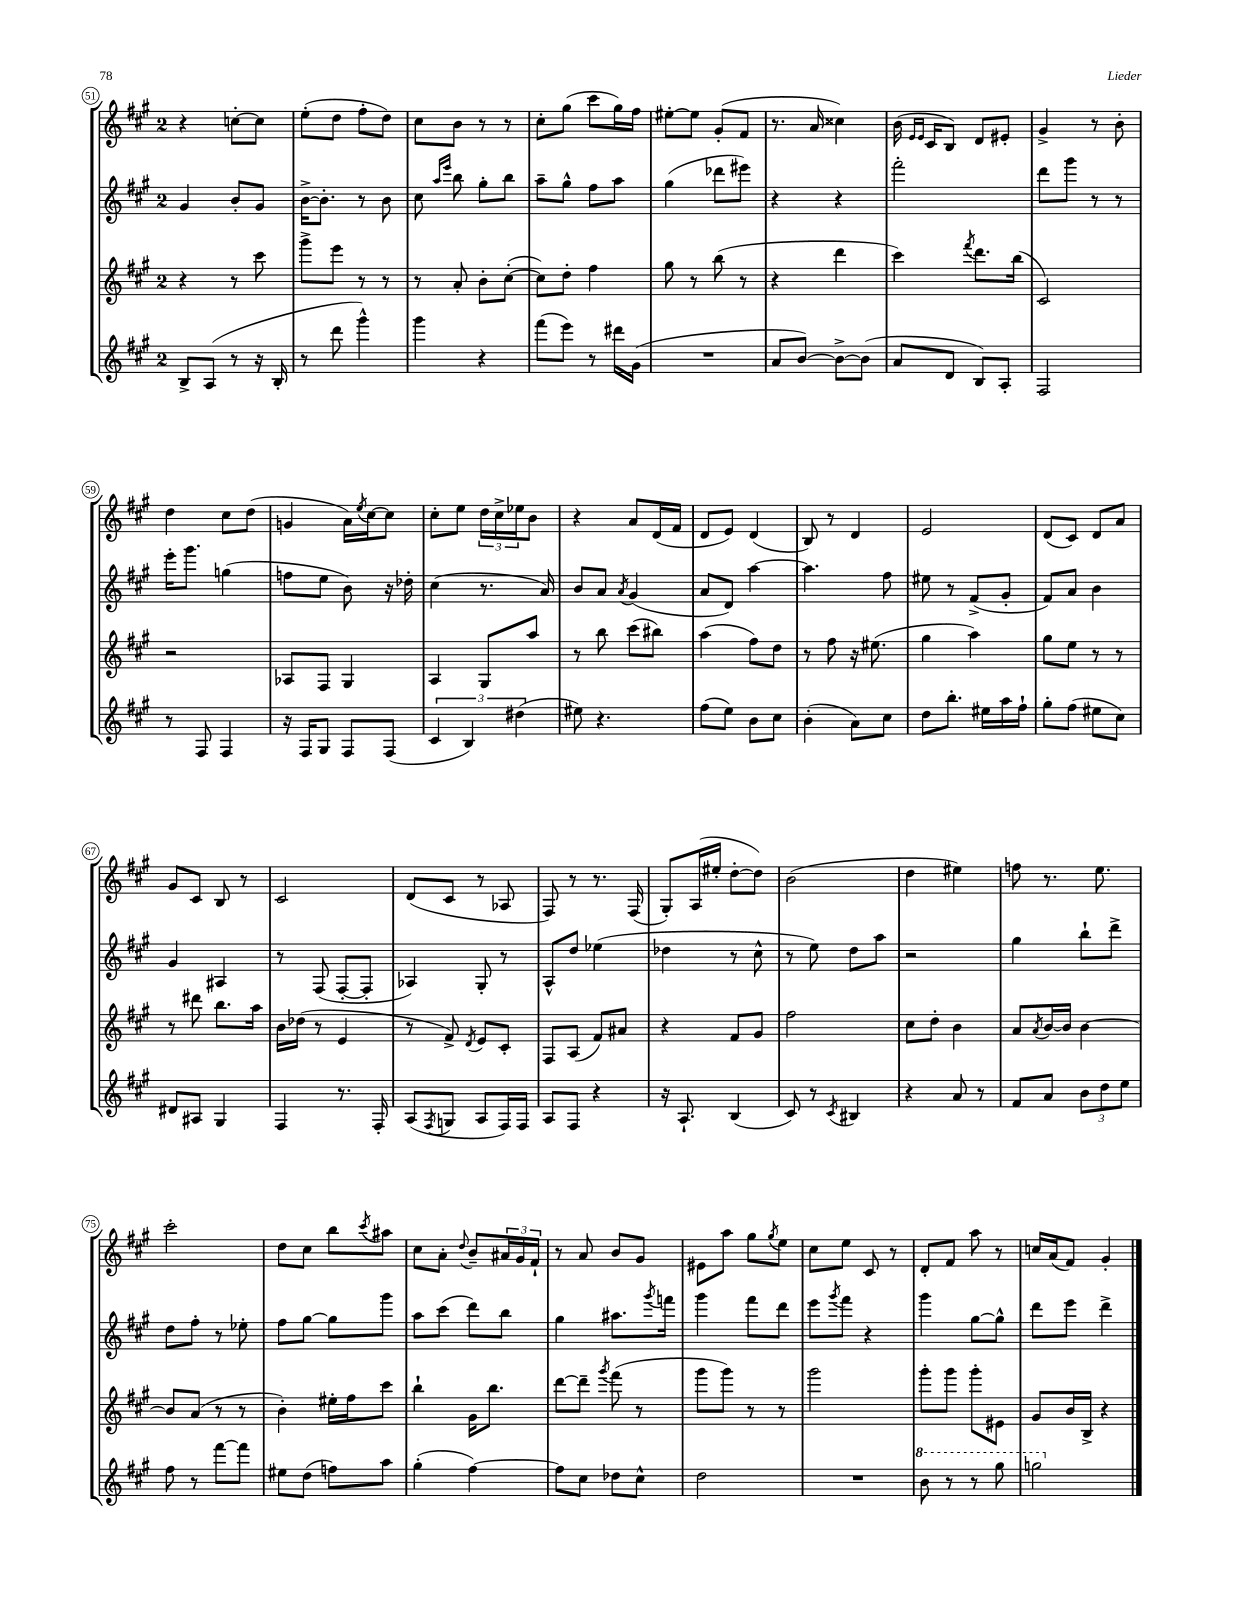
<<
\new StaffGroup <<
\new Staff = "s0" {
    \clef treble \key a \major \once \override Staff.TimeSignature.style = #'single-digit \time 2/4
    r4 c''8~-. c''8 |
    e''8-.( d''8 fis''8-. d''8) |
    cis''8 b'8 r8 r8 |
    cis''8-. gis''8( cis'''8 gis''16) fis''16 |
    eis''8~-. eis''8 gis'8-.( fis'8 |
    r8. a'16 cisis''4) |
    b'16( \grace { e'16 e'16 } cis'16 b8) d'8 eis'8-. |
    gis'4-> r8 b'8-. |
    d''4 cis''8 d''8( |
    g'4 a'16) \acciaccatura { e''8 } cis''16~ cis''8 |
    cis''8-. e''8 \tuplet 3/2 { d''16 cis''16-> ees''16 } b'8 |
    r4 a'8 d'16( fis'16 |
    d'8 e'8) d'4( |
    b8) r8 d'4 |
    e'2 |
    d'8( cis'8) d'8 a'8 |
    gis'8 cis'8 b8 r8 |
    cis'2 |
    d'8( cis'8 r8 aes8 |
    fis8) r8 r8. fis16( |
    gis8-.) a16( eis''16-. d''8~-. d''8) |
    b'2( |
    d''4 eis''4) |
    f''8 r8. e''8. |
    cis'''2-. |
    d''8 cis''8 b''8 \acciaccatura { cis'''8 } ais''8 |
    cis''8 a'8-. \appoggiatura { d''8 } b'8-- \tuplet 3/2 { ais'16 gis'16 fis'16-! } |
    r8 a'8 b'8 gis'8 |
    eis'8 a''8 gis''8 \acciaccatura { gis''8 } e''8 |
    cis''8 e''8 cis'8 r8 |
    d'8-. fis'8 a''8 r8 |
    c''16 a'16( fis'8) gis'4-. \bar "|." |
}
\new Staff = "s1" {
    \clef treble \key a \major \once \override Staff.TimeSignature.style = #'single-digit \time 2/4
    gis'4 b'8-. gis'8 |
    b'16~-> b'8.-. r8 b'8 |
    cis''8 \grace { a''16 e'''16 } b''8 gis''8-. b''8 |
    a''8-- gis''8-^ fis''8 a''8 |
    gis''4( des'''8 eis'''8) |
    r4 r4 |
    fis'''2-. |
    d'''8 gis'''8 r8 r8 |
    e'''16-. gis'''8. g''4( |
    f''8 e''8 b'8) r16 des''16-. |
    cis''4( r8. a'16) |
    b'8 a'8 \acciaccatura { a'8 } gis'4( |
    a'8 d'8) a''4~ |
    a''4. fis''8 |
    eis''8 r8 fis'8->( gis'8-. |
    fis'8) a'8 b'4 |
    gis'4 ais4 |
    r8 fis8( fis8~-. fis8-. |
    aes4) gis8-. r8 |
    a8-^ d''8 ees''4( |
    des''4 r8 cis''8-^ |
    r8 e''8) d''8 a''8 |
    r2 |
    gis''4 b''8-! d'''8-> |
    d''8 fis''8-. r8 ees''8-. |
    fis''8 gis''8~ gis''8 gis'''8 |
    a''8 cis'''8( d'''8) b''8 |
    gis''4 ais''8. \acciaccatura { gis'''8 } f'''16 |
    gis'''4 fis'''8 d'''8 |
    e'''8 \acciaccatura { gis'''8 } fis'''8 r4 |
    gis'''4 gis''8~ gis''8-^ |
    d'''8 e'''8 d'''4-> \bar "|." |
}
\new Staff = "s2" {
    \clef treble \key a \major \once \override Staff.TimeSignature.style = #'single-digit \time 2/4
    r4 r8 cis'''8 |
    gis'''8-> e'''8 r8 r8 |
    r8 a'8-. b'8-. cis''8~-.( |
    cis''8) d''8-. fis''4 |
    gis''8 r8 b''8( r8 |
    r4 d'''4 |
    cis'''4) \acciaccatura { fis'''8 } d'''8. b''16( |
    cis'2) |
    r2 |
    aes8 fis8 gis4 |
    a4 gis8 a''8 |
    r8 b''8 cis'''8( bis''8) |
    a''4( fis''8) d''8 |
    r8 fis''8 r16 eis''8.( |
    gis''4 a''4) |
    gis''8 e''8 r8 r8 |
    r8 dis'''8 b''8. a''16 |
    b'16 des''16( r8 e'4 |
    r8 fis'8->) \acciaccatura { d'8 } e'8 cis'8-. |
    fis8 a8( fis'8) ais'8 |
    r4 fis'8 gis'8 |
    fis''2 |
    cis''8 d''8-. b'4 |
    a'8 \acciaccatura { a'8 } b'16~ b'16 b'4~ |
    b'8 a'8( r8 r8 |
    b'4-.) eis''16-. fis''16 cis'''8 |
    b''4-! gis'16 b''8. |
    d'''8~ d'''8-- \acciaccatura { gis'''8 } fis'''8( r8 |
    gis'''8 gis'''8) r8 r8 |
    gis'''2 |
    gis'''8-. gis'''8 gis'''8-. eis'8 |
    gis'8 b'16 b16-> r4 \bar "|." |
}
\new Staff = "s3" {
    \clef treble \key a \major \once \override Staff.TimeSignature.style = #'single-digit \time 2/4
    b8-> a8( r8 r16 b16-. |
    r8 d'''8 gis'''4-^) |
    gis'''4 r4 |
    fis'''8( e'''8) r8 dis'''16 gis'16( |
    R2 |
    a'8 b'8~) b'8~-> b'8( |
    a'8 d'8 b8) a8-. |
    fis2 |
    r8 fis8 fis4 |
    r16 fis16 gis8 fis8 fis8( |
    \tuplet 3/2 { cis'4 b4) dis''4( } |
    eis''8) r4. |
    fis''8( e''8) b'8 cis''8 |
    b'4-.( a'8) cis''8 |
    d''8 b''8.-. eis''16 a''16 fis''16-! |
    gis''8-. fis''8( eis''8 cis''8) |
    dis'8 ais8 gis4 |
    fis4 r8. fis16-. |
    a8( \acciaccatura { fis8 } g8 a8 fis16) fis16 |
    a8 fis8 r4 |
    r16 a8.-! b4( |
    cis'8) r8 \acciaccatura { cis'8 } bis4 |
    r4 a'8 r8 |
    fis'8 a'8 \tuplet 3/2 { b'8 d''8 e''8 } |
    fis''8 r8 fis'''8~ fis'''8 |
    eis''8 d''8( f''8) a''8 |
    gis''4-.( fis''4~) |
    fis''8 cis''8 des''8 cis''8-^ |
    d''2 |
    R2 |
    \ottava #1 b''8 r8 r8 gis'''8 |
    g'''2 \ottava #0 \bar "|." |
}
>>
>>
\layout { \context { \Score currentBarNumber = #51 \override BarNumber.stencil = #(make-stencil-circler 0.1 0.3 ly:text-interface::print) } }
